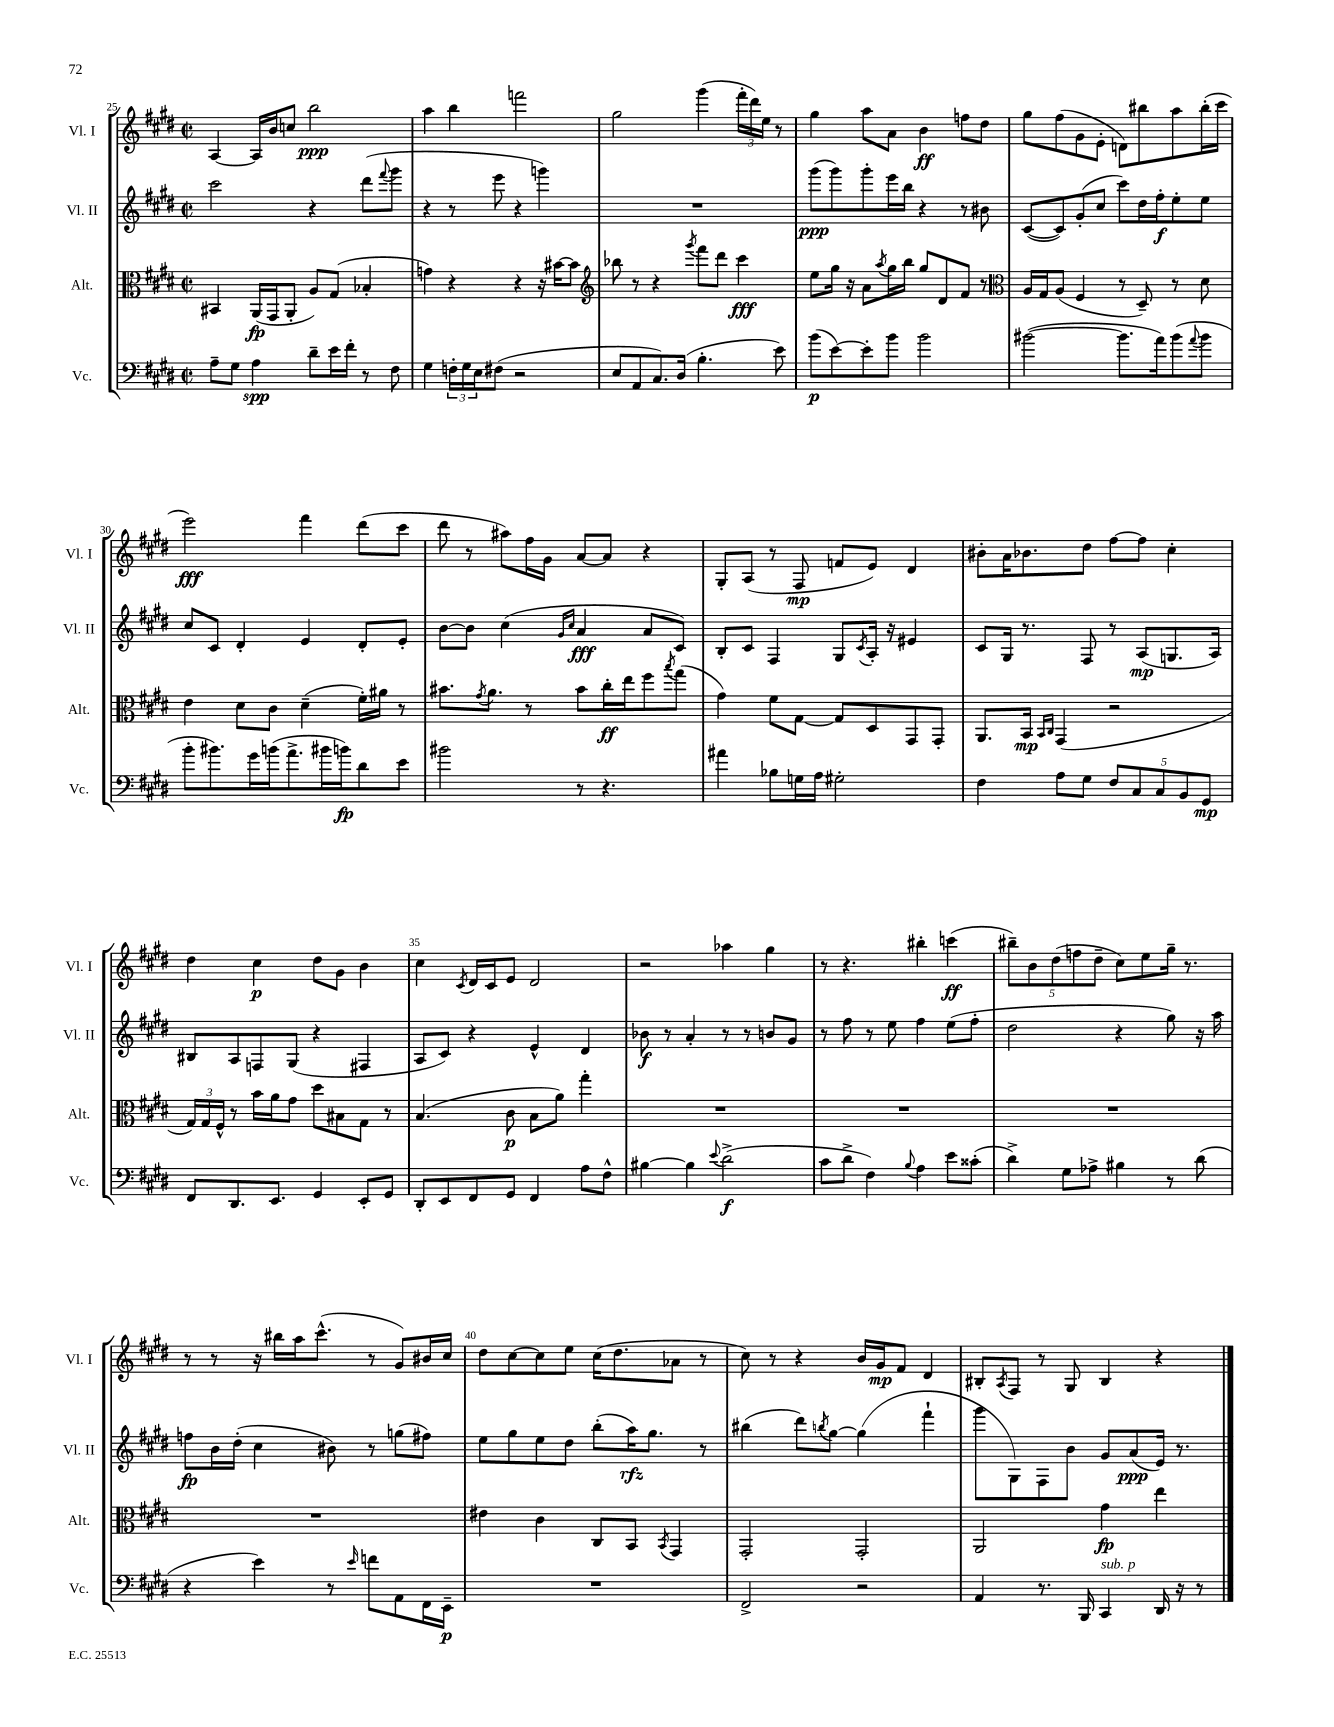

**kern	**dynam	**kern	**dynam	**kern	**dynam	**kern	**dynam
*part4	*part4	*part3	*part3	*part2	*part2	*part1	*part1
*staff4	*staff4	*staff3	*staff3	*staff2	*staff2	*staff1	*staff1
*I"Vc.	*	*I"Alt.	*	*I"Vl. II	*	*I"Vl. I	*
*I'Vc.	*	*I'Alt.	*	*I'Vl. II	*	*I'Vl. I	*
*clefF4	*	*clefC3	*	*clefG2	*	*clefG2	*
*k[f#c#g#d#]	*	*k[f#c#g#d#]	*	*k[f#c#g#d#]	*	*k[f#c#g#d#]	*
*M2/2	*	*M2/2	*	*M2/2	*	*M2/2	*
*met(c|)	*	*met(c|)	*	*met(c|)	*	*met(c|)	*
=25	=25	=25	=25	=25	=25	=25	=25
8A~\L	.	4BB#X/	.	2ccc#\	.	[4A/	.
8G#\J	.	.	.	.	.	.	.
4A\	spp	(16AA/LL	fp	.	.	16A/LL]	.
.	.	16GG#/J	.	.	.	16b/J	.
.	.	8AA'/J	.	.	.	8ccn/J	.
8d#~\L	.	8A/L)	.	4r	.	2bb\	ppp
16e\L	.	(8G#/J	.	.	.	.	.
16f#'\JJ	.	.	.	.	.	.	.
8r	.	4B-X'/	.	(8ddd#\L	.	.	.
.	.	.	.	8qqfff#/	.	.	.
8F#\	.	.	.	8ggg#\J	.	.	.
=26	=26	=26	=26	=26	=26	=26	=26
4G#\	.	4gn\)	.	4r	.	4aa\	.
24Fn'\LL	.	4r	.	8r	.	4bb\	.
24G#\	.	.	.	.	.	.	.
24E\J	.	.	.	.	.	.	.
(8F#X\J	.	.	.	8eee\	.	.	.
2r	.	4r	.	4r	.	2fffn\	.
.	.	16r	.	4gggn\)	.	.	.
.	.	[16b#X\KL	.	.	.	.	.
.	.	8b#\J]	.	.	.	.	.
=27	=27	=27	=27	=27	=27	=27	=27
*	*	*clefG2	*	*	*	*	*
8E/L	.	8bb-X\	.	1r	.	2gg#\	.
8AA/	.	8r	.	.	.	.	.
8.C#/)	.	4r	.	.	.	.	.
(16D#/Jk	.	.	.	.	.	.	.
.	.	8qggg#/	.	.	.	.	.
4.B'\	.	8fff#\L	.	.	.	(4ggg#\	.
.	.	8ddd#\J	.	.	.	.	.
.	.	4ccc#\	fff	.	.	24fff#'\LL	.
.	.	.	.	.	.	24ddd#\)	.
.	.	.	.	.	.	24ee\JJ	.
8e\)	.	.	.	.	.	8r	.
=28	=28	=28	=28	=28	=28	=28	=28
(8b\L	p	8ee\L	.	(8ggg#\L	ppp	4gg#\	.
[8e\)	.	16gg#\Jk	.	8ggg#\)	.	.	.
.	.	16r	.	.	.	.	.
8e'\]	.	8a\L	.	8ggg#'\	.	8aa\L	.
.	.	8qaa/	.	.	.	.	.
8b\J	.	16gg#\L	.	16eee\L	.	8a\J	.
.	.	16bb\JJ	.	16bb\JJ	.	.	.
2b\	.	8gg#/L	.	4r	.	4b\	ff
.	.	8d#/	.	.	.	.	.
.	.	8f#/J	.	8r	.	8ffn\L	.
.	.	8r	.	8b#X\	.	8dd#\J	.
=29	=29	=29	=29	=29	=29	=29	=29
*	*	*clefC3	*	*	*	*	*
([2b#X\	.	16A/LL	.	([8c#/L	.	8gg#\L	.
.	.	16G#/J	.	.	.	.	.
.	.	(8A/J	.	8c#/])	.	(8ff#\	.
.	.	4F#/	.	(8g#'/	.	8g#\	.
.	.	.	.	8cc#/J	.	8e'\J	.
8.b#\L]	.	8r	.	8ccc#\L)	.	8dn\L)	.
.	.	8D#~/)	.	16dd#\L	.	8bb#X\	.
16a\k)	.	.	.	16ff#'\J	f	.	.
(8b#\	.	8r	.	8ee'\	.	8aa\	.
8qqa/	.	.	.	.	.	.	.
8b#\J	.	8d#\	.	8ee\J	.	(16bb#'\L	.
.	.	.	.	.	.	16ccc#\JJ	.
!!LO:LB:g=z
=30	=30	=30	=30	=30	=30	=30	=30
8b'\L	.	4e\	.	8cc#/L	.	2eee\)	fff
8.b#X\)	.	.	.	8c#/J	.	.	.
.	.	8d#\L	.	4d#'/	.	.	.
16g#\L	.	.	.	.	.	.	.
(16bn\J	.	8c#\J	.	.	.	.	.
8.a^\	.	.	.	.	.	.	.
.	.	(4d#~\	.	4e/	.	4fff#\	.
16b#X\L	.	.	.	.	.	.	.
16bn\J)	fp	.	.	.	.	.	.
8d#\	.	16f#'\LL)	.	8d#'/L	.	(8ddd#\L	.
.	.	16a#X\JJ	.	.	.	.	.
8e\J	.	8r	.	8e'/J	.	8ccc#\J	.
=31	=31	=31	=31	=31	=31	=31	=31
2b#X\	.	8.b#X\L	.	[8b\L	.	8ddd#\	.
.	.	.	.	8b\J]	.	8r	.
.	.	8qg#/	.	.	.	.	.
.	.	8.a\J	.	.	.	.	.
.	.	.	.	(4cc#\	.	8aa#X\L)	.
.	.	8r	.	.	.	16ff#\L	.
.	.	.	.	.	.	16g#\JJ	.
.	.	.	.	16qqg#/LL	.	.	.
.	.	.	.	16qqcc#/JJ	.	.	.
8r	.	8b#\L	.	4a/	fff	[8a/L	.
4.r	.	16cc#'\L	ff	.	.	8a/J]	.
.	.	16ee\J	.	.	.	.	.
.	.	8ff#\	.	8a/L	.	4r	.
.	.	8qbb/	.	.	.	.	.
.	.	(8gg#\J	.	8c#/J)	.	.	.
=32	=32	=32	=32	=32	=32	=32	=32
4a#X\	.	4g#\)	.	8B'/L	.	8G#'/L	.
.	.	.	.	8c#/J	.	(8A/J	.
8B-X\L	.	8f#\L	.	4F#/	.	8r	.
16Gn\L	.	[8G#\J	.	.	.	8F#/	mp
16A\JJ	.	.	.	.	.	.	.
2G#X'\	.	8G#/L]	.	8G#/L	.	8fn/L	.
.	.	.	.	8qc#/	.	.	.
.	.	8D#/	.	16A'/Jk	.	8e/J)	.
.	.	.	.	16r	.	.	.
.	.	8GG#/	.	4e#X/	.	4d#/	.
.	.	8GG#'/J	.	.	.	.	.
=33	=33	=33	=33	=33	=33	=33	=33
4F#\	.	8.AA/L	.	8c#/L	.	8b#X'\L	.
.	.	.	.	16G#/Jk	.	16a\K	.
.	.	16BB/Jk	mp	8.r	.	8.b-X\	.
.	.	16qqBB/LL	.	.	.	.	.
.	.	16qqC#/JJ	.	.	.	.	.
8A\L	.	(4GG#/	.	.	.	.	.
8G#\J	.	.	.	8F#/	.	8dd#\J	.
10F#/L	.	2r	.	8r	.	[8ff#\L	.
10C#/	.	.	.	.	.	.	.
.	.	.	.	(8A/L	mp	8ff#\J]	.
10C#/	.	.	.	.	.	.	.
.	.	.	.	8.Gn/	.	4cc#'\	.
10BB/	.	.	.	.	.	.	.
10GG#/J	mp	.	.	.	.	.	.
.	.	.	.	16A/Jk)	.	.	.
!!LO:LB:g=z
=34	=34	=34	=34	=34	=34	=34	=34
8FF#/L	.	24G#/LL)	.	8B#X/L	.	4dd#\	.
.	.	24G#/	.	.	.	.	.
.	.	24F#^^/JJ	.	.	.	.	.
8.DD#/	.	8r	.	8A/	.	.	.
.	.	16b\LL	.	8Fn/	.	4cc#\	p
8.EE/J	.	16a\J	.	.	.	.	.
.	.	8g#\J	.	(8G#/J	.	.	.
4GG#/	.	8dd#\L	.	4r	.	8dd#\L	.
.	.	8B#X\	.	.	.	8g#\J	.
8EE'/L	.	8G#\J	.	4F#X/	.	4b\	.
8GG#/J	.	8r	.	.	.	.	.
=35	=35	=35	=35	=35	=35	=35	=35
8DD#'/L	.	(4.B/	.	8A/L	.	4cc#\	.
8EE/	.	.	.	8c#/J)	.	.	.
.	.	.	.	.	.	8qc#/	.
8FF#/	.	.	.	4r	.	16d#/LL	.
.	.	.	.	.	.	16c#/J	.
8GG#/J	.	8c#\	p	.	.	8e/J	.
4FF#/	.	8B\L	.	4e^^/	.	2d#/	.
.	.	8a\J)	.	.	.	.	.
8A\L	.	4gg#'\	.	4d#/	.	.	.
8F#^^\J	.	.	.	.	.	.	.
=36	=36	=36	=36	=36	=36	=36	=36
[4B#X\	.	1r	.	8b-X\	f	2r	.
.	.	.	.	8r	.	.	.
4B#\]	.	.	.	4a'/	.	.	.
8qqe/	.	.	.	.	.	.	.
(2d#^\	f	.	.	8r	.	4aa-X\	.
.	.	.	.	8r	.	.	.
.	.	.	.	8bn/L	.	4gg#\	.
.	.	.	.	8g#/J	.	.	.
=37	=37	=37	=37	=37	=37	=37	=37
8c#\L	.	1r	.	8r	.	8r	.
8d#^\J	.	.	.	8ff#\	.	4.r	.
4F#\)	.	.	.	8r	.	.	.
.	.	.	.	8ee\	.	.	.
8qqB/	.	.	.	.	.	.	.
4A\	.	.	.	4ff#\	.	4bb#X'\	.
8e\L	.	.	.	(8ee\L	.	(4cccn\	ff
(8c##X'\J	.	.	.	8ff#'\J	.	.	.
=38	=38	=38	=38	=38	=38	=38	=38
4d#^\)	.	1r	.	2dd#\	.	10bb#X~\L)	.
.	.	.	.	.	.	10b\	.
.	.	.	.	.	.	(10dd#\	.
8G#\L	.	.	.	.	.	.	.
.	.	.	.	.	.	10ffn\	.
8A-X^\J	.	.	.	.	.	.	.
.	.	.	.	.	.	10dd#~\J	.
4B#X\	.	.	.	4r	.	8cc#\L)	.
.	.	.	.	.	.	8ee\	.
8r	.	.	.	8gg#\)	.	16gg#~\Jk	.
.	.	.	.	.	.	8.r	.
(8d#\	.	.	.	16r	.	.	.
.	.	.	.	16aa\	.	.	.
!!LO:LB:g=z
=39	=39	=39	=39	=39	=39	=39	=39
4r	.	1r	.	8ffn\L	fp	8r	.
.	.	.	.	16b\L	.	8r	.
.	.	.	.	(16dd#'\JJ	.	.	.
4e\)	.	.	.	4cc#\	.	16r	.
.	.	.	.	.	.	16bb#X\LL	.
.	.	.	.	.	.	16aa\J	.
.	.	.	.	.	.	(8.ccc#^^\J	.
8r	.	.	.	8b#X\)	.	.	.
16qqe/	.	.	.	.	.	.	.
8fn\L	.	.	.	8r	.	8r	.
8AA\	.	.	.	(8ggn\L	.	8g#/L)	.
16FF#\L	.	.	.	8ff#X\J)	.	16b#X/L	.
16EE~\JJ	p	.	.	.	.	16cc#/JJ	.
=40	=40	=40	=40	=40	=40	=40	=40
1r	.	4e#X\	.	8ee\L	.	8dd#\L	.
.	.	.	.	8gg#\	.	[8cc#\	.
.	.	4c#\	.	8ee\	.	8cc#\]	.
.	.	.	.	8dd#\J	.	8ee\J	.
.	.	8C#/L	.	(8bb'\L	.	(16cc#\KL	.
.	.	.	.	.	.	8.dd#\	.
.	.	8BB/J	.	16aa\K)	rfz	.	.
.	.	.	.	8.gg#\J	.	.	.
.	.	8qBB/	.	.	.	.	.
.	.	4GG#/	.	.	.	8a-X\J	.
.	.	.	.	8r	.	8r	.
=41	=41	=41	=41	=41	=41	=41	=41
2FF#^/	.	2GG#'/	.	(4bb#X\	.	8cc#\)	.
.	.	.	.	.	.	8r	.
.	.	.	.	8ddd#\L)	.	4r	.
.	.	.	.	8qbbn/	.	.	.
.	.	.	.	[8gg#\J	.	.	.
2r	.	2GG#'/	.	(4gg#\]	.	16b/LL	.
.	.	.	.	.	.	16g#/J	mp
.	.	.	.	.	.	8f#/J	.
.	.	.	.	4fff#`\	.	4d#/	.
=42	=42	=42	=42	=42	=42	=42	=42
4AA/	.	2AA/	.	8ggg#\L	.	8B#X'/L	.
.	.	.	.	.	.	8qA/	.
.	.	.	.	8G#\)	.	8F#/J	.
8.r	.	.	.	8F#\	.	8r	.
.	.	.	.	8b\J	.	8G#/	.
16BBB/	.	.	.	.	.	.	.
!LO:TX:a:i:t=sub. p	!	!	!	!	!	!	!
4CC#/	.	4g#\	fp	8g#/L	.	4B#/	.
.	.	.	.	(8a/	ppp	.	.
16DD#/	.	4ee\	.	16e/Jk)	.	4r	.
16r	.	.	.	8.r	.	.	.
8r	.	.	.	.	.	.	.
==	==	==	==	==	==	==	==
*-	*-	*-	*-	*-	*-	*-	*-
